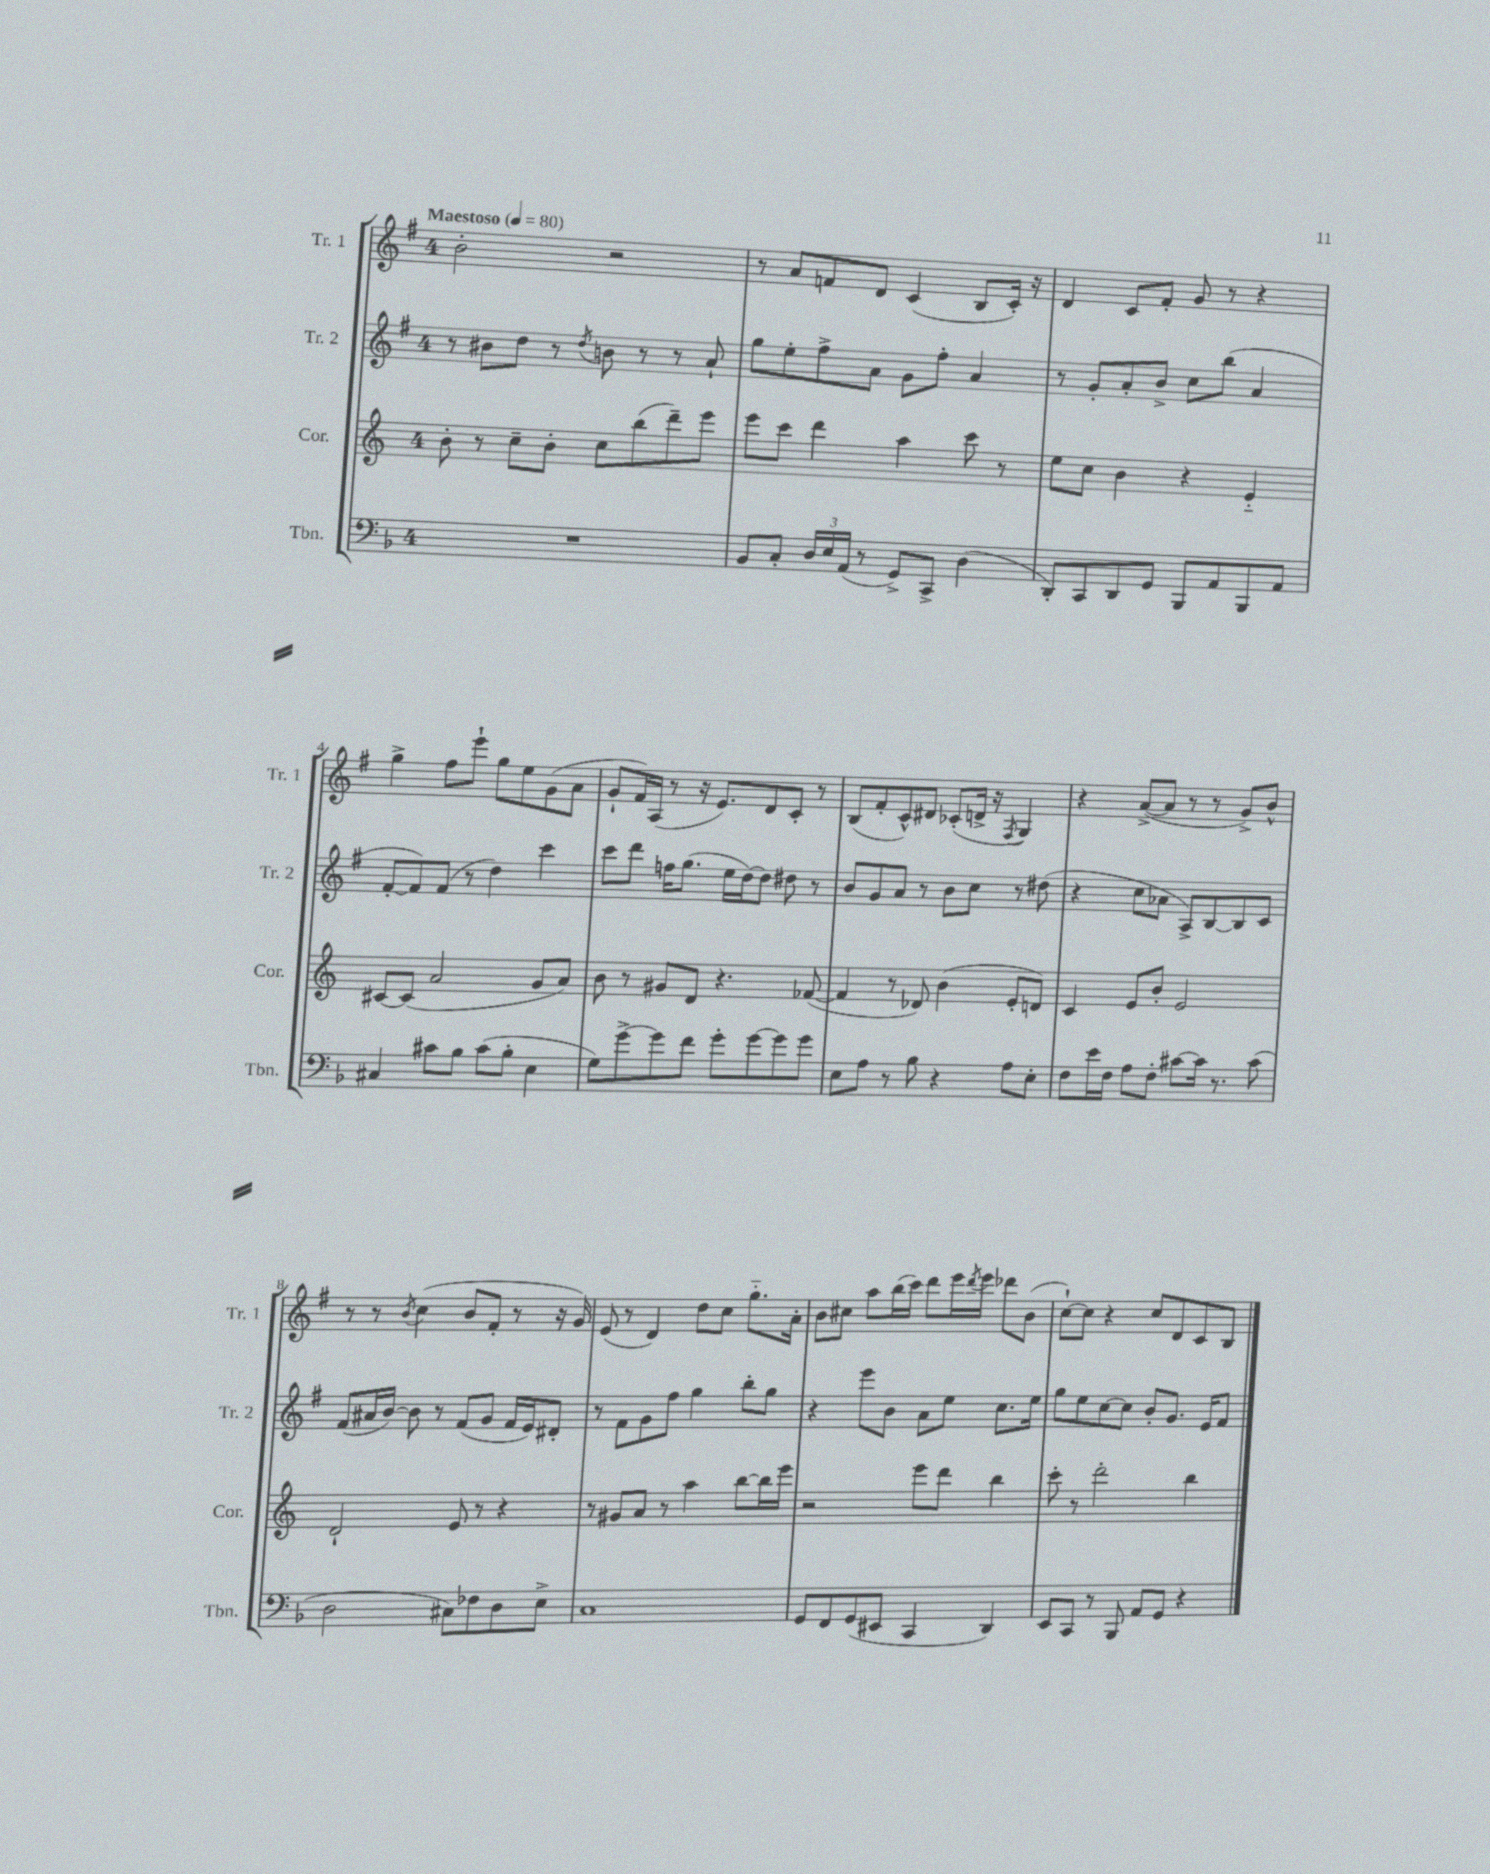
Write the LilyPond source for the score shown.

<<
\new StaffGroup <<
\new Staff = "s0" \with { instrumentName = "Tr. 1" shortInstrumentName = "Tr. 1" } {
    \clef treble \key g \major \once \override Staff.TimeSignature.style = #'single-digit \time 4/4 \tempo "Maestoso" 4 = 80
    b'2-. r2 |
    r8 a'8 f'8 d'8 c'4( b8 c'16-.) r16 |
    d'4 c'8 fis'8-. g'8 r8 r4 |
    g''4-> fis''8 e'''8-! g''8 e''8 g'8( a'8 |
    g'8-! fis'16) a16( r8 r16 e'8.) d'8 c'8-. r8 |
    b8( fis'8-. c'8-^) dis'8 ces'8-.( d'16-> r16 \acciaccatura { fis8 } g4) |
    r4 a'8~->( a'8 r8 r8 g'8->) b'8-^ |
    r8 r8 \acciaccatura { b'8 } c''4( b'8 fis'8-. r8 r16 g'16) |
    e'8( r8 d'4) d''8 c''8 g''8.-_ a'16-. |
    b'8 cis''8 a''8 b''16( c'''16) d'''8 e'''16 \acciaccatura { d'''8 } e'''16 des'''8 b'8( |
    c''8~-!) c''8 r4 c''8 d'8 c'8 b8 \bar "|." |
}
\new Staff = "s1" \with { instrumentName = "Tr. 2" shortInstrumentName = "Tr. 2" } {
    \clef treble \key g \major \once \override Staff.TimeSignature.style = #'single-digit \time 4/4
    r8 bis'8 d''8 r8 \acciaccatura { d''8 } b'8 r8 r8 a'8-! |
    g''8 e''8-. fis''8-> a'8 g'8 fis''8-. a'4 |
    r8 g'8-. a'8-. b'8-> c''8 b''8( a'4 |
    fis'8~-. fis'8) fis'8( r8 d''4) c'''4 |
    c'''8 d'''8 f''16 g''8.( e''16 d''16~) d''8 dis''8 r8 |
    b'8 g'8 a'8 r8 b'8 c''8 r8 dis''8( |
    r4 c''8 aes'8 a8->) b8~ b8 c'8 |
    fis'8( ais'16 b'16~) b'8 r8 fis'8( g'8 fis'16 e'16) dis'8-. |
    r8 fis'8 g'8 fis''8 g''4 b''8-. g''8 |
    r4 e'''8 b'8 a'8 e''8 c''8. e''16 |
    g''8 e''8 c''8~ c''8 b'8-. g'8. e'16 fis'8 \bar "|." |
}
\new Staff = "s2" \with { instrumentName = "Cor." shortInstrumentName = "Cor." } {
    \clef treble \key c \major \once \override Staff.TimeSignature.style = #'single-digit \time 4/4
    b'8-. r8 c''8-- b'8-. c''8 b''8( d'''8--) e'''8 |
    e'''8 c'''8 d'''4 a''4 c'''8 r8 |
    e''8 c''8 b'4 r4 e'4-_ |
    cis'8~ cis'8( a'2 g'8 a'8) |
    b'8 r8 gis'8 d'8 r4. fes'8~( |
    fes'4 r8 des'8) b'4( e'8-. d'8) |
    c'4 e'8 b'8-. e'2 |
    d'2-! e'8 r8 r4 |
    r8 gis'8 a'8 r8 a''4 b''8~ b''16 e'''16 |
    r2 e'''8 d'''8 b''4 |
    c'''8-. r8 d'''2-. b''4 \bar "|." |
}
\new Staff = "s3" \with { instrumentName = "Tbn." shortInstrumentName = "Tbn." } {
    \clef bass \key f \major \once \override Staff.TimeSignature.style = #'single-digit \time 4/4
    R1 |
    bes,8 c8-. \tuplet 3/2 { d16 e16 a,16( } r8 g,8->) c,8-> d4( |
    d,8-.) c,8 d,8 g,8 bes,,8 a,8 bes,,8 a,8 |
    cis4 cis'8 bes8 cis'8( bes8-. e4 |
    g8) g'8~-> g'8 f'8 g'8-. g'8~ g'8 g'8 |
    e8 a8 r8 bes8 r4 a8 e8-. |
    f8 e'16 f16 a8 f8-. cis'8~ cis'16 r8. cis'8( |
    d2 cis8) fes8 d8 e8-> |
    c1 |
    g,8 f,8 g,8( eis,8 c,4 d,4) |
    e,8 c,8 r8 bes,,8 a,8 g,8 r4 \bar "|." |
}
>>
>>
